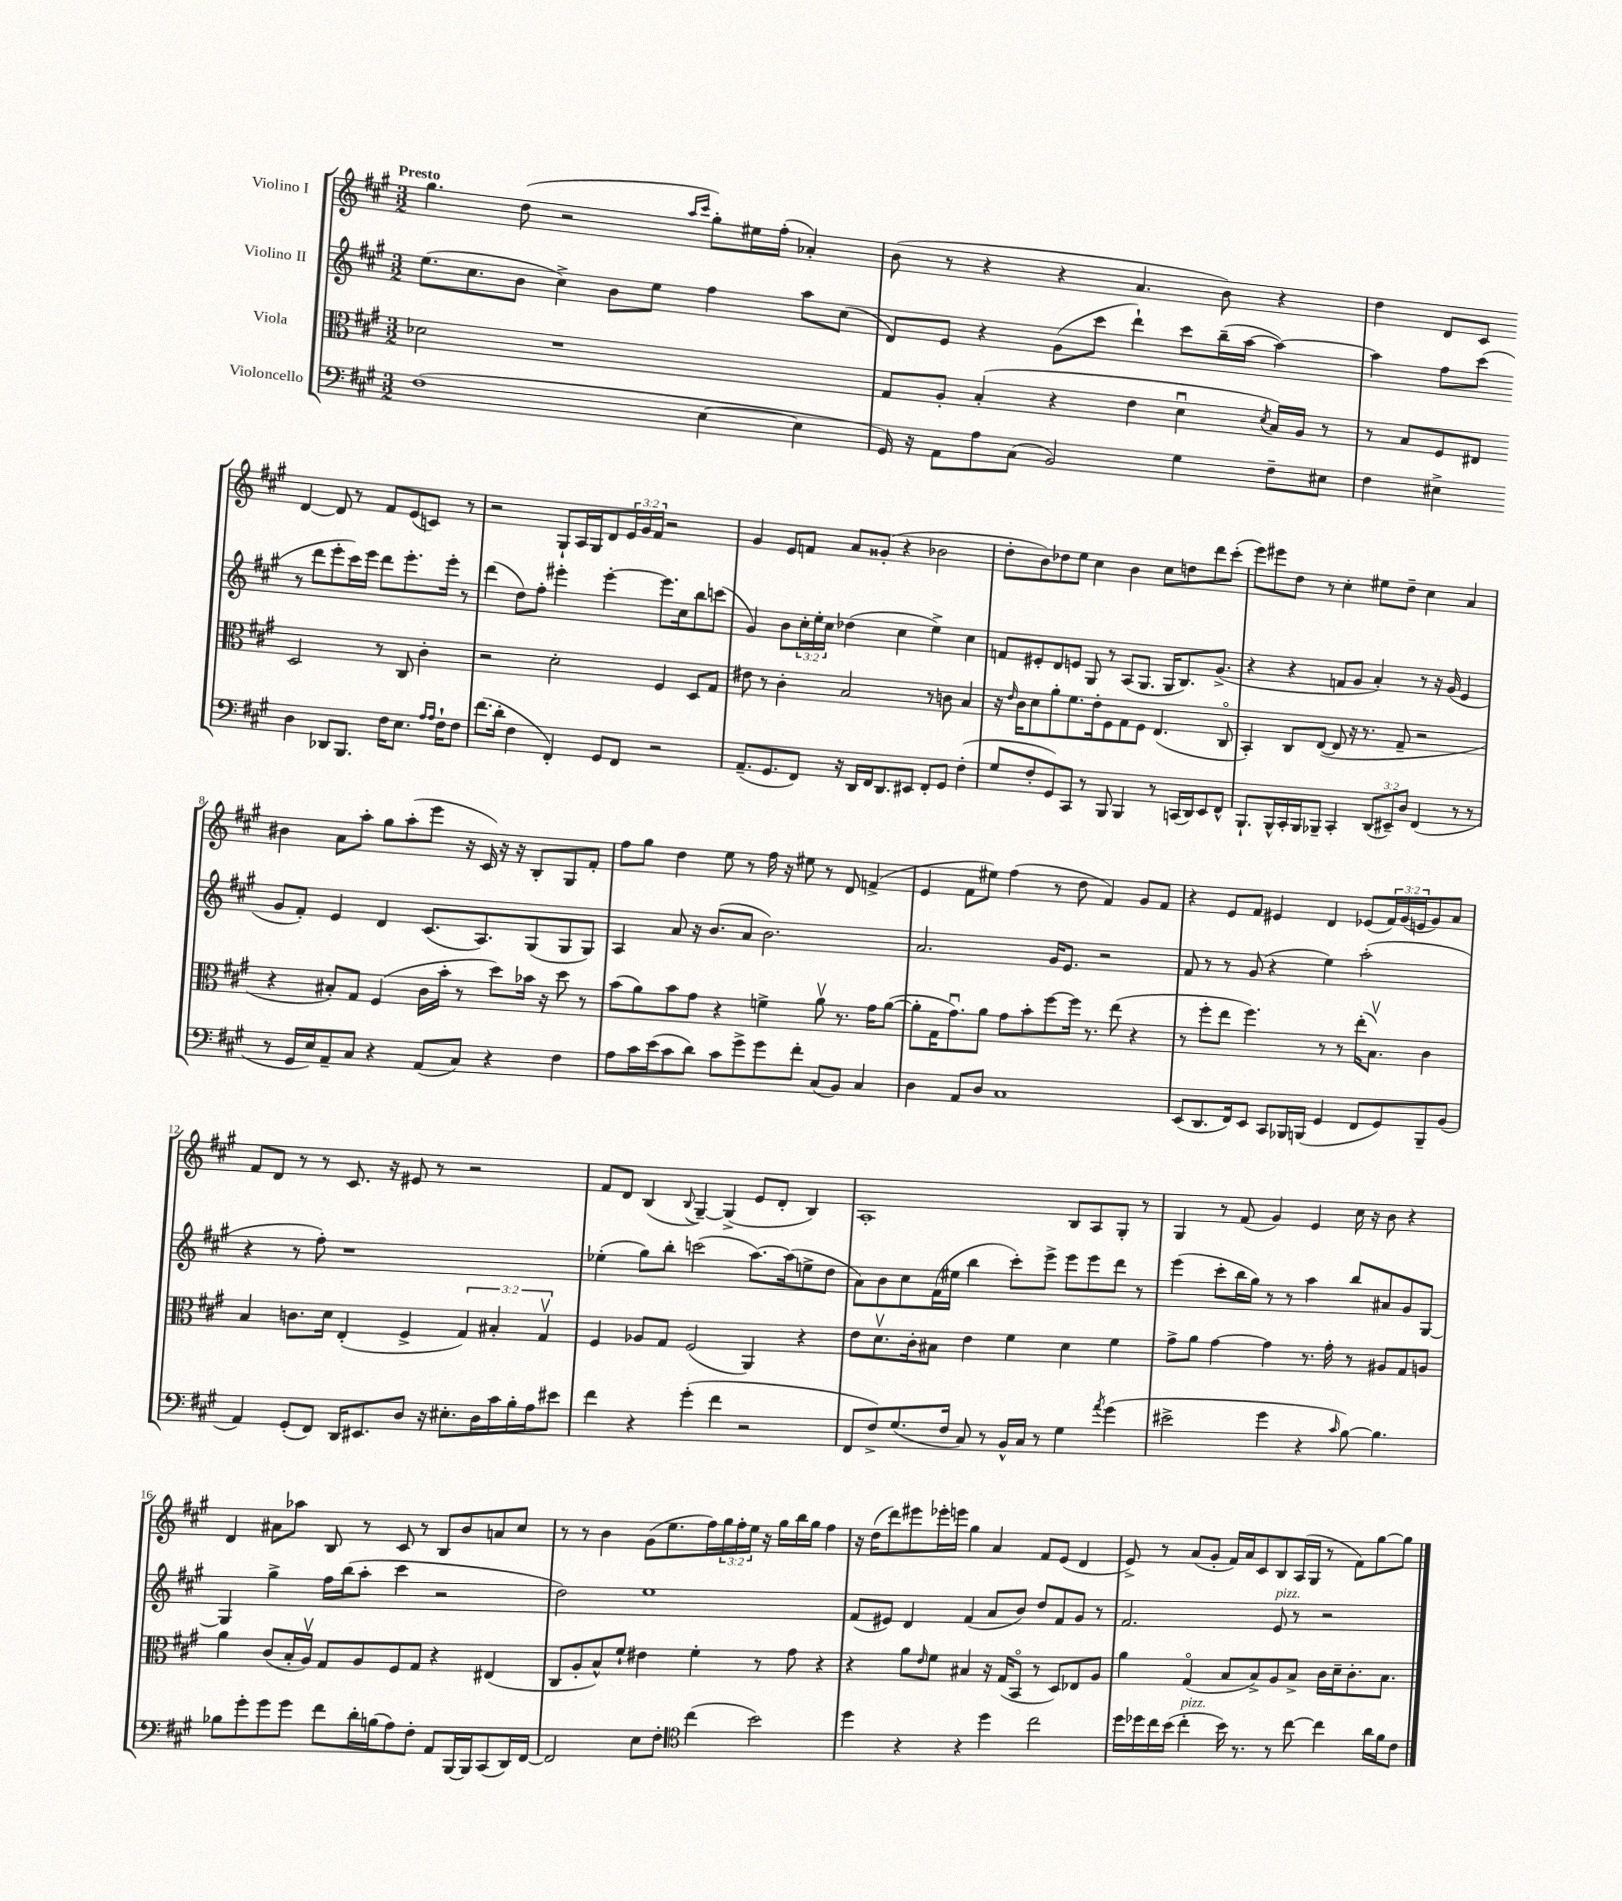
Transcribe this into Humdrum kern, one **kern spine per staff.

**kern	**kern	**kern	**kern
*staff4	*staff3	*staff2	*staff1
*clefF4	*clefC3	*clefG2	*clefG2
*k[f#c#g#]	*k[f#c#g#]	*k[f#c#g#]	*k[f#c#g#]
*M3/2	*M3/2	*M3/2	*M3/2
(1F#	2d-\	(8.ee\L	4.gg#\
.	.	8.cc#\	.
.	.	8b\J	(8dd\
.	1r	4cc#^\)	2r
.	.	8b\L	.
.	.	8ee\J	.
.	.	.	16qqaa/LL
.	.	.	16qqccc#/JJ
[4E\	.	4ff#\	8gg#'\L)
.	.	.	16ee#\L
.	.	.	(16ff#'\JJ
4E\]	.	8aa\L	4a-'/)
.	.	(8cc#\J	.
=	=	=	=
16GG#/)	8G#/L	8d/L)	(8b\
16r	.	.	.
8AA\L	8A'/J	8e/J	8r
8A\	(4B'/	4r	4r
(8C#\J	.	.	.
2BB/)	4r	(8g#\L	4r
.	.	8ccc#\J	.
.	4e\	4ddd`\)	4.a/
4G#\	4du\	8ccc#\L	.
.	.	(16bb~\L	8b\)
.	.	[16aa\JJ	.
.	8qd/	.	.
8F#~\L	16B/LL)	4aa\_)	4r
.	16A/JJ	.	.
8E#\J	8r	.	.
=	=	=	=
4F#\	8r	4aa\]	4dd\
.	8B/L	.	.
4E#^\	8F#/	8ff#\L	8d/L
.	8E#/J	(8ccc#\J	8c#/J
4D\	2D/	8r	[4d/
.	.	8ddd\L	.
8DD-/L	.	8eee'\	8d/]
8.BBB/J	.	16ccc#\L)	8r
.	.	16eee\JJ	.
.	8r	8ddd\L	8f#/L
16F#\LK	.	.	.
8.E#\J	8C#/	8.eee'\	(8e/
.	4c#'\	.	8c/J)
16qqA/LL	.	.	.
16qqA/JJ	.	.	.
16F#`\LK	.	16eee'\Jk	.
8F#\J	.	8r	8r
=	=	=	=
(8.f#\L	2r	(4ddd\	2r
16d'\Jk	.	.	.
4F#\	.	8dd\L)	.
.	.	8ff#'\J	.
4FF#'/)	2d'\	4eee#'\	8G#`/L
.	.	.	16A/L
.	.	.	16G#/J
8GG#/L	.	[4eee#'\	8d/
8FF#/J	.	.	24e/L
.	.	.	24g#/
.	.	.	24f#/JJ
2r	4F#/	8.eee#\]L	2r
.	.	16cc#\k	.
.	8D/L	8bb\	.
.	8G#/J	(8ccc\J	.
=	=	=	=
(8.AA~/L	8e#\	4g#/)	4g#/
.	8r	.	.
8.GG#/	.	.	.
.	4c#'\	8b\L	8e/L
8FF#/J)	.	24cc#'\L	8f/J
.	.	24ee'\	.
.	.	24cc#\JJ	.
16r	2B/	(4dd-\	8a/L
16DD/LL	.	.	.
16FF#/J	.	.	(8g##'/J
8.DD/	.	.	.
.	.	4cc#\	4r
8EE#/J	.	.	.
8FF#'/L	8r	4ee^\)	2b-\
8GG#/J	8c\	.	.
(4F#'\	4B/	4cc#\	.
=	=	=	=
8G#/L	16r	8f/L	8dd'\L
.	16qqe/	.	.
.	16c#\LK	.	.
8F#'/	8d\	8e#'/	8b\)
8GG#/)	8a'\	8d/	8dd-\
8CC#/J	8.f#\	8e/J	8ee\J
8r	.	8G#/	4cc#\
.	16e'\k	.	.
8BBB/	8F#\	8r	.
4BBB/	8G#\	(8A/L	4b\
.	8F#\J	8.G#/J	.
8r	(4.E/	.	8cc#\L
.	.	16G#/LK	.
(16CC/LL	.	8.B/)	8dd\
16DD/J)	.	.	.
8EE/	.	.	8ddd\
.	.	(8.g#^/J	.
8FF#^^/J	8C#o/	.	(8ccc#'\J
=	=	=	=
8.BBB`/L	4BB'/)	4r	8eee\L)
.	.	.	8eee#\
16BBB^^/L	.	.	.
16CC#'/	8C#/L	4r	8dd\J
16BBB/J	.	.	.
8BBB-~/J	([8E/J	.	8r
4CC#'/	8E/]	8f/L	4cc#'\
.	16r	8g#/J	.
.	8.r	.	.
(12DD/L	.	4a'/)	8ee#\L
12EE#~/)	.	.	.
.	8G#~/	.	8dd~\J
12D/J	.	.	.
(4FF#/	2r	8r	4cc#\
.	.	16r	.
.	.	(16g#/	.
8r	.	4e/	4a/
8r	.	.	.
=	=	=	=
8r	4r	8g#/L	4b#\
16GG#/LL	.	8f#'/J)	.
16E/J)	.	.	.
8AA~/	8B#'/L)	4e/	8a\L
8C#/J	8G#/J	.	8aa'\J
4r	(4F#/	4d/	8gg#\L
.	.	.	(8aa'\
(8AA/L	16c#\LL	(8.c#/L	8eee\J
.	16b'\JJ	.	.
8C#/J)	8r	.	16r
.	.	8.A/)	16c#/)
4r	8dd\L)	.	16r
.	.	.	16r
.	16b-\Jk	(8G#/	8B'/L
.	16r	.	.
4F#\	8dd\	8G#/	8G#/
.	8r	8G#/J)	8f#'/J
=	=	=	=
8A\L	(8b\L	4A/	8ff#\L
16c#\L	8a\)	.	8gg#\J
(16e\J	.	.	.
8c#\	8b\	8a/	4dd\
8d\J)	8g#\J	16r	.
.	.	(8.b/L	.
8c#\L	4r	.	8ee\
8g#^\	.	8a/J	8r
8g#\	4f^\	2.b\)	16ff#\
.	.	.	16r
8f#'\J	.	.	8ee#\
(8C#/L	8av\	.	8r
8BB/J)	8.r	.	8d/
4C#/	.	.	(4f^/
.	16g#\LK	.	.
.	([8a\J	.	.
=	=	=	=
4D\	8a'\]L	2.a/	4e/
.	16G#\K	.	.
.	8.g#u\)	.	.
8AA/L	.	.	8f#\L
8D/J	8a\J	.	8ee#\J)
1C#	8g#\L	.	(4ff#\
.	8b'\	.	.
.	[8ff#\	16g#/LK	8r
.	.	8.e/J	.
.	16ff#\]Jk	.	8dd\
.	8.r	.	.
.	.	2r	4f#/)
.	(8ee\	.	.
.	4r	.	8g#/L
.	.	.	8f#/J
=	=	=	=
(8EE/L	8r	8f#/	4r
8.DD/	8ff#'\L	8r	.
.	8ee\J	8r	8e/L
16FF#/k)	.	.	.
8EE/J	4.ff#\)	(8g#/	8f#/J
8CC#/L	.	4r	4e#/
16BBB-/L	.	.	.
(16BBB/JJ	.	.	.
4GG#/	8r	4ee\)	4d/
.	8r	.	.
8FF#/L	(16ee'\LK	(2aa'\	(8e-/L
.	8.Bv\J)	.	.
8GG#/)	.	.	24f#/L)
.	.	.	(24g#/
.	.	.	24e/J
8BBB~/	4c#\	.	8g#/)
(8BB/J	.	.	8a/J
=	=	=	=
4AA/)	4B/	4r	8f#/L
.	.	.	8d/J
(8GG#'/L	8.c\L	8r	8r
8FF#/J)	.	8ff#'\)	8r
.	16d\Jk	.	.
16DD/LK	(4E'/	1r	8.c#/
8.EE#/	.	.	.
.	.	.	16r
8D/J	4F#^/	.	8e#/
16r	.	.	8r
8.E#'\L	.	.	.
.	6G#/)	.	2r
16D\L	.	.	.
.	6B#'/	.	.
16c#\	.	.	.
16B'\	.	.	.
16A\J	.	.	.
.	6G#v/	.	.
8e#\J	.	.	.
=	=	=	=
4f#\	4F#/	(4ee-'\	8f#/L
.	.	.	8d/J
4r	8A-/L	8gg#\L)	(4B/
.	8G#/J	8bb'\J	.
.	.	.	8qqB/
(4g#'\	(2F#/	(2ccc\	[4G#~/)
4f#\	.	.	(4G#^/]
2r	4AA/)	[8.aa\L)	8e/L
.	.	.	8d'/J
.	.	(16aa\]k	.
.	4r	8ee^\	4B/)
.	.	8dd\J	.
=	=	=	=
8FF#/L	8e\L	8a\L)	1A'
8F#^/)	8.dv\	8b\	.
(8.G#/	.	8cc#\	.
.	16c#'\k	.	.
.	8B#\J	(16f#\L	.
16F#/Jk	.	16ee#\JJ	.
8C#/)	4e\	4bb\	.
8r	.	.	.
16BB^^/LL	4f#\	8ccc#'\L)	.
16C#/JJ	.	.	.
8r	.	8eee^\J	.
4G#\	4d\	8eee\L	8B/L
.	.	8eee\	8A/
8qa/	.	.	.
(4g#\	4f#\	8ddd\J	8G#'/J
.	.	8r	8r
=	=	=	=
2e#^\	8g#^\L	(4eee\	4G#/
.	8a\J	.	.
.	[4g#\	8ccc#'\L	8r
.	.	16bb\L	(8f#/
.	.	16gg#\JJ)	.
4g#\	4g#\]	8r	4g#/)
.	.	8r	.
4r	8.r	4aa\	4e/
.	16g#'\	.	.
16qqc#/	.	.	.
[8B\)	8r	8bb/L	16cc#\
.	.	.	16r
4.B\]	8A#/L	8a#/	8b\
.	8G#/	8g#/	4r
.	8A/J	[8G#/J	.
=	=	=	=
8B-\L	4a\	4G#/]	4d/
8g#'\	.	.	.
8g#\	(8c#/L	4gg#^\	8a#\L
8g#\J	16B'/L	.	8aa-\J
.	16Av/JJ)	.	.
8f#\L	8G#/L	16ff#\LL	8B/
.	.	(16bb\J	.
16d'\L	8A/	8aa'\J	8r
(16B\J	.	.	.
8A\)	8F#/	4ccc#\	8c#/
8F#'\J	8G#/J	.	8r
8AA/L	4r	2r	8B/L
[16BBB/L	.	.	8b/
16BBB/]J	.	.	.
(8CC#/	(4E#/	.	8a/
16DD/L)	.	.	8cc#/J
[16FF#/JJ	.	.	.
=	=	=	=
2FF#/]	8C#/L	2dd\)	8r
.	8A'/	.	8r
.	8B^^/)	.	4b\
.	8f#`/J	.	.
8E\L	4e#\	1ee	(8g#\L
8F#'\J	.	.	8.ee\
*clefC4	*	*	*
(4cc#\	4f#'\	.	.
.	.	.	16ff#\L)
.	.	.	24gg#\
.	.	.	24ff#'\
.	.	.	24ee\JJ
2b\)	8r	.	16r
.	.	.	16gg#\LL
.	8g#\	.	16bb\
.	.	.	16gg#\JJ
.	4r	.	4ff#\
=	=	=	=
4dd\	4r	(8f#/L	16r
.	.	.	(16dd\LK
.	.	8e#/J)	8ddd\)
4r	8a\L	4d/	8eee#\
.	16qqe/	.	.
.	8f#\J	.	16eee-'\L
.	.	.	16eee\JJ
4r	4B#/	(4f#/	4gg#\
4dd\	16r	8a/L	4a/
.	(16G#/LK	.	.
.	8BBo/J	8b/J)	.
2cc#\	8r	8dd/L	8f#/L
.	8D/L)	8f#/	(8e/J
.	8E-/	8g#/J	4d/
.	8A/J	8r	.
=	=	=	=
16dd\LL	4a\	2.f#/	8e^/)
16dd-\	.	.	.
16cc#\	.	.	8r
(16b\JJ	.	.	.
4cc#'\	(4G#o/	.	(8a/L
.	.	.	8g#'/J
16b\)	8B/L	.	16f#/LL)
8.r	.	.	16a/J
.	8B^/)	.	8c#/
8r	8A/	8e/	8B/
[8cc#\	8B^/J	8r	(16A/L
.	.	.	16G#/JJ
4cc#\]	16c#\LL	2r	8r
.	16d~\J	.	.
.	8.c#'\	.	8f#\L)
16a\LL	.	.	[8gg#\
16f#\J	8.B\J	.	.
8c#\J	.	.	8gg#\]J
==	==	==	==
*-	*-	*-	*-
